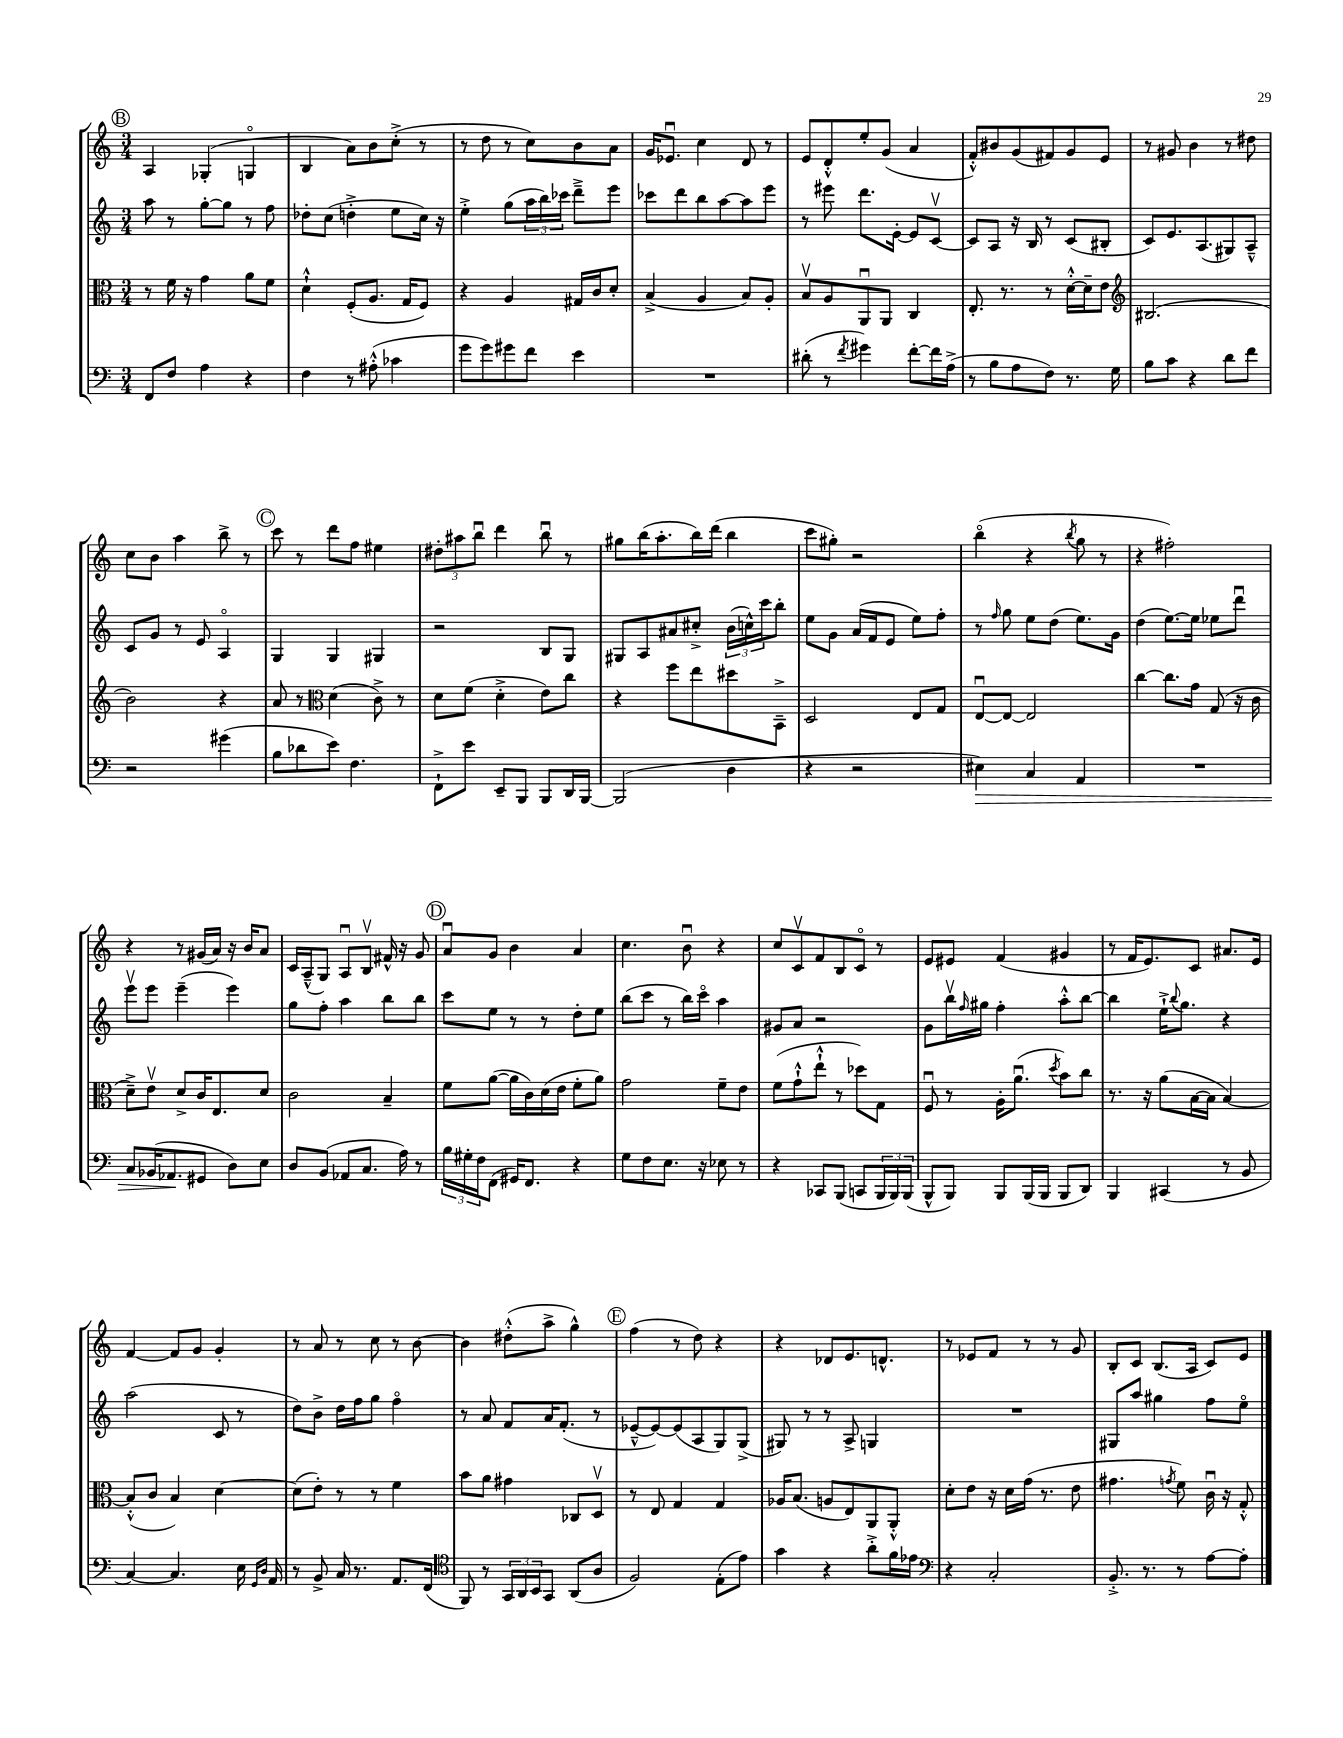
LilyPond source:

<<
\new StaffGroup <<
\new Staff = "s0" {
    \clef treble \key c \major \numericTimeSignature \time 3/4
    \mark \markup { \circle "B" } a4 ges4-.( g4\flageolet |
    b4 a'8) b'8 c''8-.->( r8 |
    r8 d''8 r8 c''8) b'8 a'8 |
    g'16 ees'8.\downbow c''4 d'8 r8 |
    e'8 d'8-.-^ e''8-. g'8( a'4 |
    f'8-.-^) bis'8 g'8( fis'8) g'8 e'8 |
    r8 gis'8 b'4 r8 dis''8 |
    c''8 b'8 a''4 b''8-> r8 |
    \mark \markup { \circle "C" } c'''8 r8 d'''8 f''8 eis''4 |
    \tuplet 3/2 { dis''8-. ais''8 b''8\downbow } d'''4 b''8\downbow r8 |
    gis''8 b''16( a''8.-. b''16) d'''16( b''4 |
    c'''8 gis''8-.) r2 |
    b''4\flageolet( r4 \acciaccatura { b''8 } g''8 r8 |
    r4 fis''2-.) |
    r4 r8 gis'16( a'16) r16 b'16 a'8 |
    c'16 a16---^( g8) a8\downbow b8\upbow fis'16-^ r16 g'8 |
    \mark \markup { \circle "D" } a'8\downbow g'8 b'4 a'4 |
    c''4. b'8\downbow r4 |
    c''8 c'8\upbow f'8 b8 c'8\flageolet r8 |
    e'8 eis'8 f'4( gis'4 |
    r8 f'16 e'8.) c'8 ais'8. e'16 |
    f'4~ f'8 g'8 g'4-. |
    r8 a'8 r8 c''8 r8 b'8~ |
    b'4 dis''8-.-^( a''8-> g''4-^) |
    \mark \markup { \circle "E" } f''4( r8 d''8) r4 |
    r4 des'8 e'8. d'8.-^ |
    r8 ees'8 f'8 r8 r8 g'8 |
    b8-. c'8 b8.( a16 c'8) e'8 \bar "|." |
}
\new Staff = "s1" {
    \clef treble \key c \major \numericTimeSignature \time 3/4
    \mark \markup { \circle "B" } a''8 r8 g''8~-. g''8 r8 f''8 |
    des''8-. c''8( d''4-.-> e''8 c''16) r16 |
    e''4-.-> g''8( \tuplet 3/2 { a''16 b''16) ces'''16 } d'''8---> e'''8 |
    ces'''8 d'''8 b''8 a''8~ a''8 e'''8 |
    r8 eis'''8 d'''8. e'16~-. e'8 c'8~\upbow |
    c'8 a8 r16 b16 r8 c'8( bis8-. |
    c'8) e'8. a8.( gis8) a8---^ |
    c'8 g'8 r8 e'8 a4\flageolet |
    \mark \markup { \circle "C" } g4 g4 gis4 |
    r2 b8 g8 |
    gis8 a8 ais'8 cis''8-.-> \tuplet 3/2 { b'16( c''16-^) c'''16 } b''8-. |
    e''8 g'8 a'16( f'16 e'8 e''8) f''8-. |
    r8 \grace { f''16 } g''8 e''8 d''8( e''8.) g'16 |
    d''4( e''8.~) e''16 ees''8 d'''8\downbow |
    e'''8\upbow e'''8 e'''4--( e'''4) |
    g''8 f''8-. a''4 b''8 b''8 |
    \mark \markup { \circle "D" } c'''8 e''8 r8 r8 d''8-. e''8 |
    b''8( c'''8 r8 b''16) c'''16\flageolet a''4 |
    gis'8 a'8 r2 |
    g'8 b''16\upbow \grace { f''16 } gis''16 f''4-. a''8-.-^ b''8~ |
    b''4 e''16-!-> \appoggiatura { b''8 } g''8. r4 |
    a''2( c'8 r8 |
    d''8) b'8-> d''16 f''16 g''8 f''4\flageolet |
    r8 a'8 f'8 a'16 f'8.-.( r8 |
    \mark \markup { \circle "E" } ees'8~---^ ees'8~) ees'8( a8 g8) g8->( |
    gis8) r8 r8 a8-> g4 |
    R2. |
    gis8 a''8 gis''4 f''8 e''8\flageolet \bar "|." |
}
\new Staff = "s2" {
    \clef alto \key c \major \numericTimeSignature \time 3/4
    \mark \markup { \circle "B" } r8 f'16 r16 g'4 a'8 f'8 |
    d'4-!-^ f8-.( a8. g16 f8) |
    r4 a4 gis16 c'16 d'8-. |
    b4->( a4 b8) a8-. |
    b8\upbow a8 a,8\downbow a,8 c4 |
    e8.-. r8. r8 d'16~-.-^ d'16-- e'8 |
    \clef treble bis2.( |
    b'2) r4 |
    \mark \markup { \circle "C" } a'8 r8 \clef alto d'4( c'8->) r8 |
    d'8 f'8( d'4-.-> e'8) c''8 |
    r4 f''8 e''8 dis''8 b,8---> |
    d2 e8 g8 |
    e8~\downbow e8~ e2 |
    c''4~ c''8. g'16 g8( r16 c'16 |
    d'8--->) e'8\upbow d'8-> c'16 e8. d'8 |
    c'2 b4-- |
    \mark \markup { \circle "D" } f'8 a'8~( a'16 c'16) d'16( e'16 f'8-. a'8) |
    g'2 f'8-- e'8 |
    f'8( g'8-!-^ e''8-!-^ r8 des''8) g8 |
    f8\downbow r8 a16-. a'8.\downbow( \acciaccatura { d''8 } b'8) c''8 |
    r8. r16 a'8( b16~ b16 b4~) |
    b8-.-^( c'8 b4) d'4~ |
    d'8( e'8-.) r8 r8 f'4 |
    b'8 a'8 gis'4 ces8 d8\upbow |
    \mark \markup { \circle "E" } r8 e8 g4 g4 |
    aes16 b8.( a8 e8) a,8 a,8-.-^ |
    d'8-. e'8 r16 d'16 g'16( r8. e'8 |
    gis'4. \acciaccatura { g'8 } f'8) c'16\downbow r16 g8-.-^ \bar "|." |
}
\new Staff = "s3" {
    \clef bass \key c \major \numericTimeSignature \time 3/4
    \mark \markup { \circle "B" } f,8 f8 a4 r4 |
    f4 r8 ais8-.-^( ces'4 |
    g'8 g'8) gis'8 f'8 e'4 |
    R2. |
    dis'8-.( r8 \acciaccatura { f'8 } gis'4) f'8~-. f'16 a16->( |
    r8 b8 a8 f8) r8. g16 |
    b8 c'8 r4 d'8 f'8 |
    r2 gis'4( |
    \mark \markup { \circle "C" } b8 des'8 e'8) f4. |
    f,8-!-> e'8 e,8-- b,,8 b,,8 d,16 b,,16~ |
    b,,2( d4 |
    r4 r2 |
    eis4\>) c4 a,4 |
    R2. |
    c8 bes,16( aes,8.\! gis,8 d8) e8 |
    d8 b,8( aes,8 c8. a16) r8 |
    \mark \markup { \circle "D" } \tuplet 3/2 { b16 gis16-. f16 } f,8( gis,16) f,8. r4 |
    g8 f8 e8. r16 ees8 r8 |
    r4 ces,8 b,,8( c,8 \tuplet 3/2 { b,,16 b,,16) b,,16( } |
    b,,8-^ b,,8) b,,8 b,,16( b,,16 b,,8 d,8) |
    b,,4 cis,4( r8 b,8 |
    c4~) c4. e16 \grace { g,16 d16 } a,16 |
    r8 b,8-> c16 r8. a,8. f,16( |
    \clef tenor f,8) r8 \tuplet 3/2 { g,16 a,16 b,16 } g,8 a,8( a8 |
    \mark \markup { \circle "E" } f2) e8-.( e'8) |
    g'4 r4 a'8-.-> f'16 ees'16 |
    \clef bass r4 c2-. |
    b,8.-.-> r8. r8 a8~ a8-. \bar "|." |
}
>>
>>
\layout { \context { \Score \remove "Bar_number_engraver" } }
